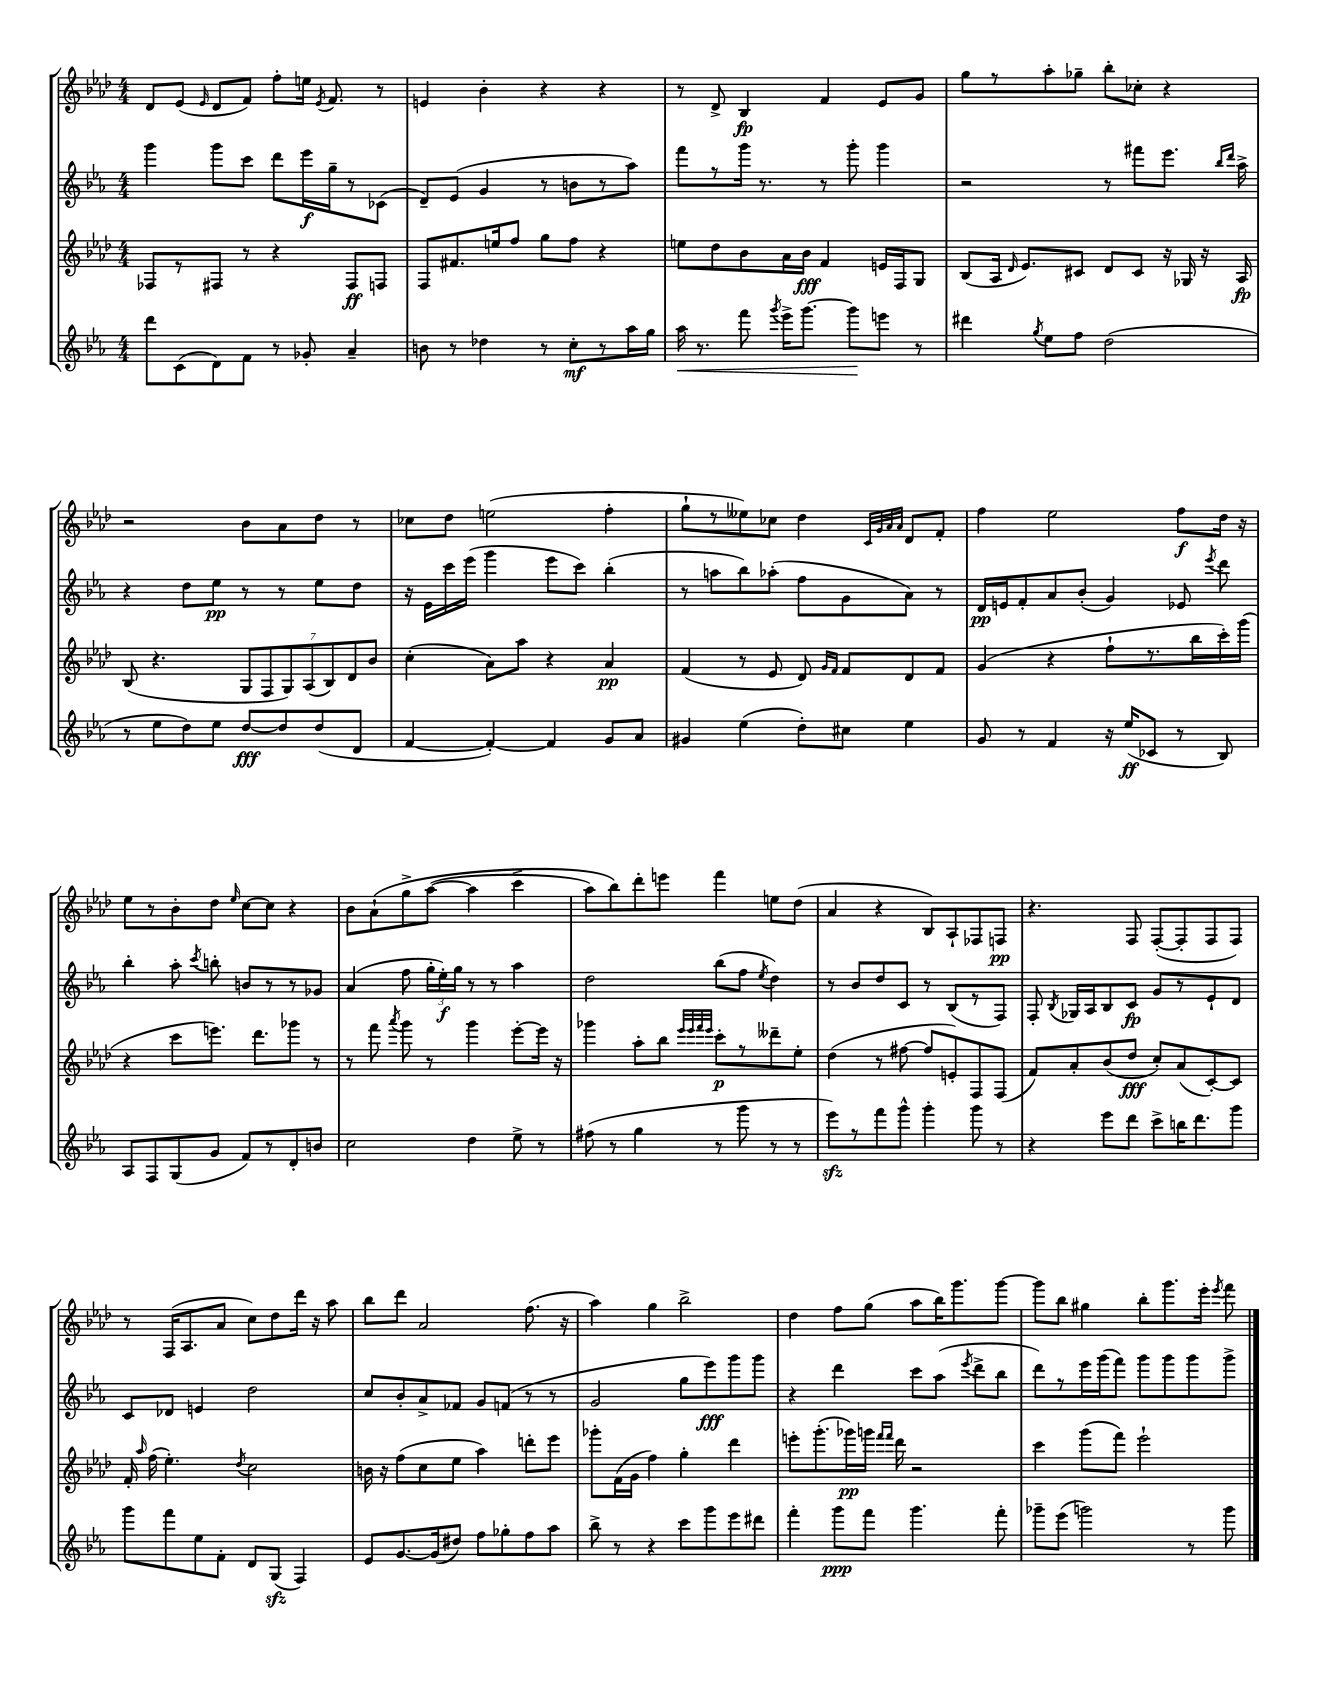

**kern	**dynam	**kern	**dynam	**kern	**dynam	**kern	**dynam
*part4	*part4	*part3	*part3	*part2	*part2	*part1	*part1
*staff4	*staff4	*staff3	*staff3	*staff2	*staff2	*staff1	*staff1
*clefG2	*	*clefG2	*	*clefG2	*	*clefG2	*
*k[b-e-a-]	*	*k[b-e-a-d-]	*	*k[b-e-a-]	*	*k[b-e-a-d-]	*
*M4/4	*	*M4/4	*	*M4/4	*	*M4/4	*
=14	=14	=14	=14	=14	=14	=14	=14
8ddd\L	.	8F-X/L	.	4ggg\	.	8d-/L	.
(8c\	.	8r	.	.	.	(8e-/J	.
.	.	.	.	.	.	16qqe-/	.
8d\)	.	8F#X/J	.	8ggg\L	.	8d-/L	.
8f\J	.	8r	.	8ccc\J	.	8f/J)	.
8r	.	4r	.	8ddd\L	.	8ff'\L	.
8g-X'/	.	.	.	16eee-\L	f	16een\Jk	.
.	.	.	.	.	.	8qe-/	.
.	.	.	.	16gg~\J	.	8.f/	.
4a-~/	.	8F#/L	ff	8r	.	.	.
.	.	8Fn/J	.	(8c-X\J	.	8r	.
=15	=15	=15	=15	=15	=15	=15	=15
8bn\	.	8F/L	.	8d~/L)	.	4en/	.
8r	.	8.f#X/	.	(8e-/J	.	.	.
4dd-X\	.	.	.	4g/	.	4b-'\	.
.	.	16een/k	.	.	.	.	.
.	.	8ff/J	.	.	.	.	.
8r	.	8gg\L	.	8r	.	4r	.
8cc'\L	mf	8ff\J	.	8bn\L	.	.	.
8r	.	4r	.	8r	.	4r	.
16aa-\L	.	.	.	8aa-\J)	.	.	.
16gg\JJ	.	.	.	.	.	.	.
=16	=16	=16	=16	=16	=16	=16	=16
!	!LO:HP:b	!	!	!	!	!	!
16aa-\	<	8een\L	.	8fff\L	.	8r	.
8.r	.	.	.	.	.	.	.
.	.	8dd-\	.	8r	.	8d-^/	.
8fff\	.	8b-\	.	16ggg\Jk	.	4B-/	fp
.	.	.	.	8.r	.	.	.
8qggg/	.	.	.	.	.	.	.
16eee-^\KL	.	16a-\L	.	.	.	.	.
[8.ggg\J	.	16b-\JJ	fff	.	.	.	.
.	.	4f/	.	8r	.	4f/	.
8ggg\L]	.	.	.	8ggg'\	.	.	.
8eeen\J	[	16en/LL	.	4ggg\	.	8e-/L	.
.	.	16F/J	.	.	.	.	.
8r	.	8G/J	.	.	.	8g/J	.
=17	=17	=17	=17	=17	=17	=17	=17
4ddd#X\	.	(8B-/L	.	2r	.	8gg\L	.
.	.	16A-/Jk	.	.	.	8r	.
.	.	16qqd-/	.	.	.	.	.
.	.	8.e-/L)	.	.	.	.	.
8qgg/	.	.	.	.	.	.	.
8ee-\L	.	.	.	.	.	8aa-'\	.
8ff\J	.	8c#X/J	.	.	.	8gg-X~\J	.
(2dd\	.	8d-/L	.	8r	.	8bb-'\L	.
.	.	8c#/J	.	8fff#X\L	.	8cc-X'\J	.
.	.	16r	.	8.eee-\J	.	4r	.
.	.	16G-X/	.	.	.	.	.
.	.	16r	.	.	.	.	.
.	.	.	.	16qqbb-/LL	.	.	.
.	.	.	.	16qqddd/JJ	.	.	.
.	.	16A-/	fp	16aa-^\	.	.	.
!!LO:LB:g=z
=18	=18	=18	=18	=18	=18	=18	=18
8r	.	(8B-/	.	4r	.	2r	.
8ee-\L	.	4.r	.	.	.	.	.
8dd\)	.	.	.	8dd\L	.	.	.
8ee-\J	.	.	.	8ee-\J	pp	.	.
[8dd/L	fff	14G/L	.	8r	.	8b-\L	.
.	.	14F/	.	.	.	.	.
8dd/]	.	.	.	8r	.	8a-\	.
.	.	14G/)	.	.	.	.	.
.	.	(14A-/	.	.	.	.	.
(8dd/	.	.	.	8ee-\L	.	8dd-\J	.
.	.	14B-/)	.	.	.	.	.
.	.	14d-/	.	.	.	.	.
8d/J	.	.	.	8dd\J	.	8r	.
.	.	14b-/J	.	.	.	.	.
=19	=19	=19	=19	=19	=19	=19	=19
[4f/	.	(4cc'\	.	16r	.	8cc-X\L	.
.	.	.	.	16e-\LL	.	.	.
.	.	.	.	16ccc\	.	8dd-\J	.
.	.	.	.	(16eee-\JJ	.	.	.
4f'/_)	.	8a-\L)	.	4ggg\	.	(2een\	.
.	.	8aa-\J	.	.	.	.	.
4f/]	.	4r	.	8eee-\L	.	.	.
.	.	.	.	8ccc\J)	.	.	.
8g/L	.	4a-/	pp	(4bb-'\	.	4ff'\	.
8a-/J	.	.	.	.	.	.	.
=20	=20	=20	=20	=20	=20	=20	=20
4g#X/	.	(4f/	.	8r	.	8gg`\L	.
.	.	.	.	8aan\L	.	8r	.
(4ee-\	.	8r	.	8bb-\)	.	8ee--X\)	.
.	.	8e-/	.	(8aa-X'\J	.	8cc-X\J	.
8dd'\L)	.	8d-/)	.	8ff\L	.	4dd-\	.
.	.	16qqg/LL	.	.	.	.	.
.	.	16qqf/JJ	.	.	.	.	.
8cc#X\J	.	8f/L	.	8g\	.	.	.
.	.	.	.	.	.	32qqc/LLL	.
.	.	.	.	.	.	32qqg/	.
.	.	.	.	.	.	32qqa-/	.
.	.	.	.	.	.	32qqa-/JJJ	.
4ee-\	.	8d-/	.	8a-\J)	.	8d-/L	.
.	.	8f/J	.	8r	.	8f'/J	.
=21	=21	=21	=21	=21	=21	=21	=21
8g/	.	(4g/	.	16d/LL	pp	4ff\	.
.	.	.	.	16en/J	.	.	.
8r	.	.	.	8f'/	.	.	.
4f/	.	4r	.	8a-/	.	2ee-\	.
.	.	.	.	(8b-'/J	.	.	.
16r	.	8ff`\L	.	4g/)	.	.	.
(16ee-/KL	ff	.	.	.	.	.	.
8c-X/J	.	8.r	.	.	.	.	.
8r	.	.	.	8e-X/	.	8ff\L	f
.	.	16bb-\L	.	.	.	.	.
.	.	.	.	8qeee-/	.	.	.
8B-/)	.	16ccc'\)	.	8ddd\	.	16dd-\Jk	.
.	.	(16ggg\JJ	.	.	.	16r	.
!!LO:LB:g=z
=22	=22	=22	=22	=22	=22	=22	=22
8A-/L	.	4r	.	4bb-'\	.	8ee-\L	.
8F/	.	.	.	.	.	8r	.
(8G/	.	8ccc\L	.	8aa-'\	.	8b-'\	.
.	.	.	.	8qccc/	.	.	.
8g/J	.	8.eeen\J)	.	8bbn'\	.	8dd-\J	.
.	.	.	.	.	.	16qqee-/	.
8f/L)	.	.	.	8bn/L	.	[8cc\L	.
.	.	8.ddd-\L	.	.	.	.	.
8r	.	.	.	8r	.	8cc\J]	.
8d'/	.	8ggg-X\J	.	8r	.	4r	.
8bn/J	.	8r	.	8g-X/J	.	.	.
=23	=23	=23	=23	=23	=23	=23	=23
2cc\	.	8r	.	(4a-/	.	8b-\L	.
.	.	8fff\	.	.	.	(8a-`\	.
.	.	8qaaa-/	.	.	.	.	.
.	.	8ggg\	.	8ff\	.	8gg^\	.
.	.	8r	.	24gg'\LL	.	([8aa-\J	.
.	.	.	.	24ee-'\)	f	.	.
.	.	.	.	24gg\JJ	.	.	.
4dd\	.	4ggg\	.	8r	.	4aa-\]	.
.	.	.	.	8r	.	.	.
8ee-^\	.	[8eee-'\L	.	4aa-\	.	4ccc^\	.
8r	.	16eee-\Jk]	.	.	.	.	.
.	.	16r	.	.	.	.	.
=24	=24	=24	=24	=24	=24	=24	=24
(8ff#X\	.	4ggg-X\	.	2dd\	.	8aa-\L)	.
8r	.	.	.	.	.	8bb-\)	.
4gg\	.	8aa-'\L	.	.	.	8ddd-'\	.
.	.	8bb-\J	.	.	.	8eeen\J	.
.	.	32qqeee-/LLL	.	.	.	.	.
.	.	32qqeee-/	.	.	.	.	.
.	.	32qqfff/	.	.	.	.	.
.	.	32qqeee-/JJJ	.	.	.	.	.
8r	.	8ccc'\L	p	(8bb-\L	.	4fff\	.
8ggg\	.	8r	.	8ff\J	.	.	.
.	.	.	.	8qee-/	.	.	.
8r	.	8ddd--X~\	.	4dd\)	.	8een\L	.
8r	.	8ee-'\J	.	.	.	(8dd-\J	.
=25	=25	=25	=25	=25	=25	=25	=25
8eee-zz\L)	.	(4dd-\	.	8r	.	4a-/	.
8r	.	.	.	8b-/L	.	.	.
8fff\	.	8r	.	8dd/	.	4r	.
8ggg^^\J	.	[8ff#X\	.	8c/J	.	.	.
4ggg'\	.	8ff#/L]	.	8r	.	8B-/L)	.
.	.	8en'/)	.	(8B-/L	.	8A-`/	.
8ggg\	.	8F/	.	8r	.	8F-X/	.
8r	.	(8F/J	.	8F/J)	.	8Fn/J	pp
=26	=26	=26	=26	=26	=26	=26	=26
4r	.	8f/L)	.	8F'/	.	4.r	.
.	.	.	.	8qB-/	.	.	.
.	.	8a-'/	.	16G-X/LL	.	.	.
.	.	.	.	16A-/J	.	.	.
8eee-\L	.	(8b-/	.	8B-/	.	.	.
8ddd\J	.	8dd-/J	fff	8c/J	fp	8F/	.
8ccc^\L	.	8cc'/L)	.	8g/L	.	([8F'/L	.
16bbn\K	.	(8a-/	.	8r	.	8F'/]	.
8.ddd\	.	.	.	.	.	.	.
.	.	[8c'/)	.	8e-`/	.	8F/	.
8ggg\J	.	8c/J]	.	8d/J	.	8F/J)	.
!!LO:LB:g=z
=27	=27	=27	=27	=27	=27	=27	=27
8ggg\L	.	16f'/	.	8c/L	.	8r	.
.	.	16qqaa-/	.	.	.	.	.
.	.	(16ff\	.	.	.	.	.
8fff\	.	4.ee-'\)	.	8d-X/J	.	(16F/KL	.
.	.	.	.	.	.	8.A-/	.
8ee-\	.	.	.	4en/	.	.	.
8f'\J	.	.	.	.	.	8a-/J	.
.	.	8qdd-/	.	.	.	.	.
8d/L	.	2cc\	.	2dd\	.	8cc\L)	.
(8Gzz/J	.	.	.	.	.	8dd-\	.
4F/)	.	.	.	.	.	16ddd-\Jk	.
.	.	.	.	.	.	16r	.
.	.	.	.	.	.	8aa-\	.
=28	=28	=28	=28	=28	=28	=28	=28
8e-/L	.	16bn\	.	8cc/L	.	8bb-\L	.
.	.	16r	.	.	.	.	.
[8.g/	.	(8ff\L	.	8b-'/	.	8ddd-\J	.
.	.	8cc\	.	8a-^/	.	2a-/	.
(16g/k]	.	.	.	.	.	.	.
8dd#X/J)	.	8ee-\J	.	8f-X/J	.	.	.
8ff\L	.	4aa-\)	.	8g/L	.	.	.
8gg-X'\	.	.	.	(8fn/J	.	.	.
8ff\	.	8dddn'\L	.	8r	.	(8.ff\	.
8aa-\J	.	8eee-\J	.	8r	.	.	.
.	.	.	.	.	.	16r	.
=29	=29	=29	=29	=29	=29	=29	=29
8bb-^\	.	8ggg-X'\L	.	2g/	.	4aa-\)	.
8r	.	(16f\L	.	.	.	.	.
.	.	16g\JJ	.	.	.	.	.
4r	.	4ff\)	.	.	.	4gg\	.
8ccc\L	.	4gg'\	.	8gg\L	.	2bb-^\	.
8ggg\	.	.	.	8eee-\)	fff	.	.
8eee-\	.	4ddd-\	.	8ggg\	.	.	.
8ddd#X\J	.	.	.	8ggg\J	.	.	.
=30	=30	=30	=30	=30	=30	=30	=30
4fff'\	.	8eeen'\L	.	4r	.	4dd-\	.
.	.	(8.ggg'\	.	.	.	.	.
8ggg\L	ppp	.	.	4ddd\	.	8ff\L	.
.	.	16ggg-X\L)	pp	.	.	.	.
8fff\J	.	16gggn\JJ	.	.	.	(8gg\J	.
.	.	16qqfff/LL	.	.	.	.	.
.	.	16qqfff/JJ	.	.	.	.	.
.	.	16ddd-\	.	.	.	.	.
4.ggg\	.	2r	.	8ccc\L	.	8aa-\L	.
.	.	.	.	(8aa-\J	.	16bb-\K)	.
.	.	.	.	.	.	8.ggg\	.
.	.	.	.	8qeee-/	.	.	.
.	.	.	.	8ddd^\L	.	.	.
8fff'\	.	.	.	8bb-\J	.	[8ggg\J	.
=31	=31	=31	=31	=31	=31	=31	=31
8ggg-X~\L	.	4ccc\	.	8ddd\L)	.	8ggg\L]	.
(8eee-\J	.	.	.	8r	.	8bb-\J	.
2gggn\)	.	(8ggg\L	.	16eee-\L	.	4gg#X\	.
.	.	.	.	(16ggg\J	.	.	.
.	.	8fff\J)	.	8fff\J)	.	.	.
.	.	2eee-`\	.	8ggg\L	.	8bb-'\L	.
.	.	.	.	8ggg\	.	8.ggg\	.
8r	.	.	.	8ggg\	.	.	.
.	.	.	.	.	.	16eee-'\Jk	.
.	.	.	.	.	.	8qeee-/	.
8ggg\	.	.	.	8ggg^\J	.	8fff\	.
==	==	==	==	==	==	==	==
*-	*-	*-	*-	*-	*-	*-	*-
